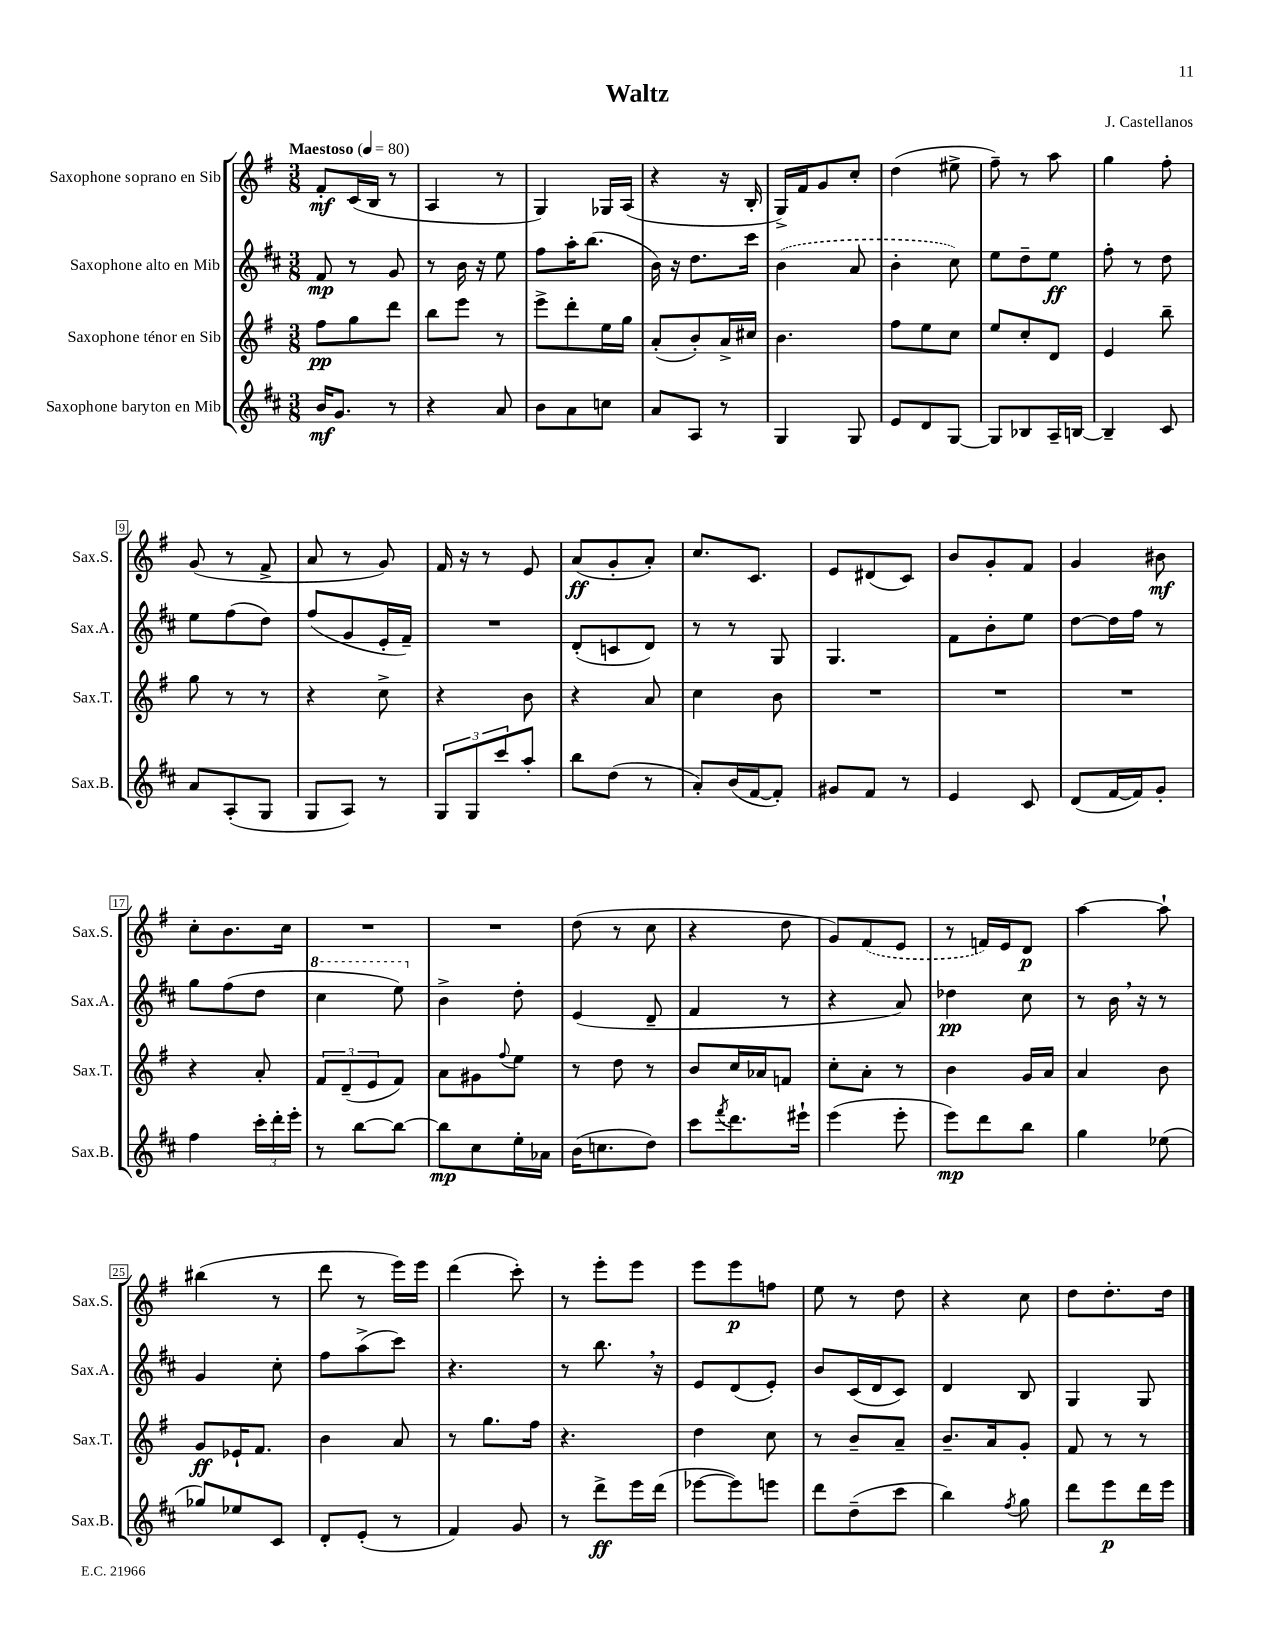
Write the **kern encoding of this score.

**kern	**kern	**kern	**kern
*staff4	*staff3	*staff2	*staff1
*clefG2	*clefG2	*clefG2	*clefG2
*k[f#c#]	*k[f#]	*k[f#c#]	*k[f#]
*M3/8	*M3/8	*M3/8	*M3/8
*MM80	*MM80	*MM80	*MM80
16b	8ff#	8f#	8f#'
8.g	.	.	.
.	8gg	8r	(16c
.	.	.	16B
8r	8ddd	8g	8r
=	=	=	=
4r	8bb	8r	4A
.	8eee	16b	.
.	.	16r	.
8a	8r	8ee	8r
=	=	=	=
8b	8eee^	8ff#	4G)
8a	8ddd'	16aa'	.
.	.	(8.bb	.
8cc	16ee	.	16G-
.	16gg	.	(16A
=	=	=	=
8a	(8a'	16b)	4r
.	.	16r	.
8A	8b')	8.dd	.
8r	16a^	.	16r
.	16cc#	16ccc#	16B'
=	=	=	=
4G	4.b	(4b	16G^)
.	.	.	16f#
.	.	.	8g
8G	.	8a	8cc'
=	=	=	=
8e	8ff#	4b'	(4dd
8d	8ee	.	.
[8G	8cc	8cc#)	8ee#^
=	=	=	=
8G]	8ee	8ee	8ff#~)
8B-	8cc'	8dd~	8r
16A~	8d	8ee	8aa
[16B	.	.	.
=	=	=	=
4B~]	4e	8ff#'	4gg
.	.	8r	.
8c#	8bb~	8dd	8ff#'
=	=	=	=
8a	8gg	8ee	(8g
(8A'	8r	(8ff#	8r
8G	8r	8dd)	8f#^
=	=	=	=
8G	4r	(8ff#	8a
8A)	.	8g	8r
8r	8cc^	16e'	8g)
.	.	16f#~)	.
=	=	=	=
12G	4r	4.r	16f#
.	.	.	16r
12G	.	.	.
.	.	.	8r
12ccc#	.	.	.
8aa'	8b	.	8e
=	=	=	=
8bb	4r	(8d'	(8a
(8dd	.	8c	8g'
8r	8a	8d)	8a')
=	=	=	=
8a')	4cc	8r	8.cc
(16b	.	8r	.
[16f#	.	.	8.c
8f#'])	8b	8G	.
=	=	=	=
8g#	4.r	4.G	8e
8f#	.	.	(8d#
8r	.	.	8c)
=	=	=	=
4e	4.r	8f#	8b
.	.	8b'	8g'
8c#	.	8ee	8f#
=	=	=	=
(8d	4.r	[8dd	4g
[16f#	.	16dd]	.
16f#])	.	16ff#	.
8g'	.	8r	8b#
=	=	=	=
4ff#	4r	8gg	8cc'
.	.	(8ff#	8.b
24ccc#'	8a'	8dd	.
24ddd'	.	.	.
.	.	.	16cc
24eee'	.	.	.
=	=	=	=
8r	12f#	4ccc#	4.r
.	(12d~	.	.
[8bb	.	.	.
.	12e	.	.
8bb_	8f#)	8eee)	.
=	=	=	=
8bb]	8a	4b^	4.r
8cc#	8g#	.	.
.	8qqff#	.	.
16ee'	8ee	8dd'	.
16a-	.	.	.
=	=	=	=
(16b	8r	(4e	(8dd
8.cc	.	.	.
.	8dd	.	8r
8dd)	8r	8d~	8cc
=	=	=	=
8ccc#	8b	4f#	4r
8qfff#	.	.	.
8.ddd	16cc	.	.
.	16a-	.	.
.	8f	8r	8dd
16eee#`	.	.	.
=	=	=	=
(4eee	8cc'	4r	8g)
.	8a'	.	(8f#
8eee'	8r	8a)	8e
=	=	=	=
8eee)	4b	4dd-	8r
8ddd	.	.	16f)
.	.	.	16e
8bb	16g	8cc#	8d
.	16a	.	.
=	=	=	=
4gg	4a	8r	[4aa
.	.	16b	.
.	.	16r	.
(8ee-	8b	8r	8aa`]
=	=	=	=
8gg-)	8g	4g	(4bb#
8ee-	16e-`	.	.
.	8.f#	.	.
8c#	.	8cc#'	8r
=	=	=	=
8d'	4b	8ff#	8ddd
(8e'	.	(8aa^	8r
8r	8a	8ccc#)	16eee)
.	.	.	16eee
=	=	=	=
4f#)	8r	4.r	(4ddd
.	8.gg	.	.
8g	.	.	8ccc')
.	16ff#	.	.
=	=	=	=
8r	4.r	8r	8r
8ddd^	.	8.bb	8eee'
16eee	.	.	8eee
(16ddd	.	16r	.
=	=	=	=
[8eee-	4dd	8e	8eee
8eee-])	.	(8d	8eee
8eee	8cc	8e')	8ff
=	=	=	=
8ddd	8r	8b	8ee
(8dd~	8b~	(16c#	8r
.	.	16d	.
8ccc#	8a~	8c#)	8dd
=	=	=	=
4bb)	8.b~	4d	4r
.	16a	.	.
8qff#	.	.	.
8gg	8g'	8B	8cc
=	=	=	=
8ddd	8f#	4G	8dd
8eee	8r	.	8.dd'
16ddd	8r	8G	.
16eee	.	.	16dd
==	==	==	==
*-	*-	*-	*-
